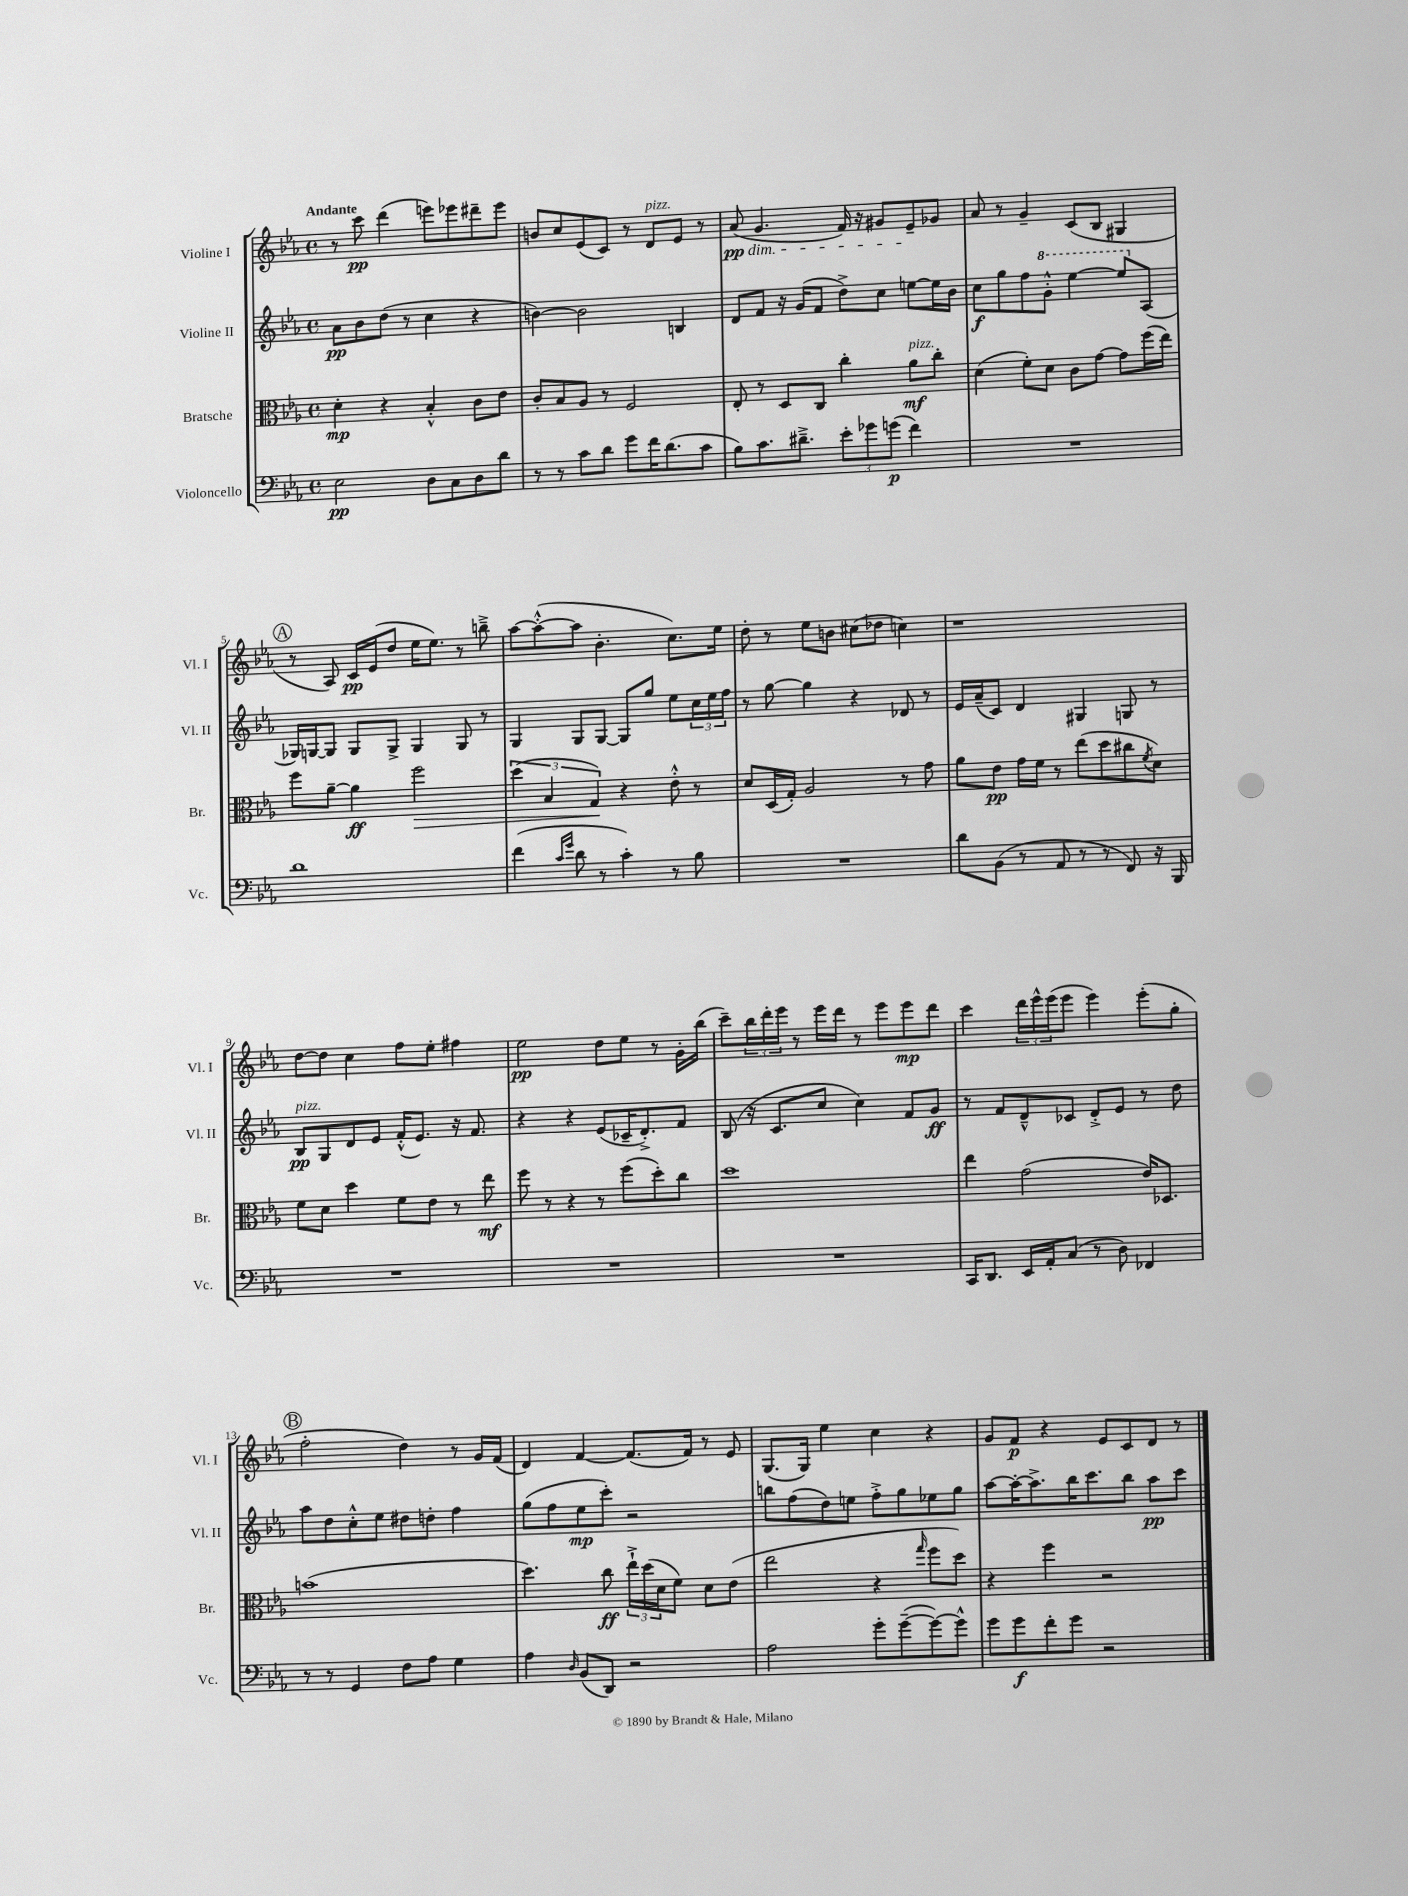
<<
\new StaffGroup <<
\new Staff = "s0" \with { instrumentName = "Violine I" shortInstrumentName = "Vl. I" } {
    \clef treble \key ees \major \defaultTimeSignature \time 4/4 \tempo "Andante"
    r8 c'''8\pp d'''4( e'''8) ees'''8 dis'''8-- ees'''8 |
    b'8 c''8 ees'8( c'8) r8 d'8^\markup { \italic "pizz." } ees'8 r8 |
    aes'8\pp\dim( g'4. f'16) r16 gis'8 ees'8--\! ges'8 |
    aes'8 r8 g'4-- c'8( bes8 gis4 |
    \mark \markup { \circle "A" } r8 aes8) c'16\pp ees'16( d''8 ees''16 ees''8.) r8 b''8---> |
    aes''8~ aes''8~-.-^( aes''8 bes'4.-. c''8.) ees''16 |
    d''8-. r8 ees''8 b'8 cis''8( des''8 c''4) |
    r1 |
    d''8~ d''8 c''4 f''8 ees''8-. fis''4 |
    ees''2\pp d''8 ees''8 r8 g'16-. bes''16( |
    c'''8--) \tuplet 3/2 { bes''16 d'''16-. ees'''16 } r8 ees'''16 d'''16 r8 ees'''8 ees'''8\mp d'''8 |
    c'''4 \tuplet 3/2 { d'''16 ees'''16-^ ees'''16( } ees'''8 ees'''4) ees'''8-.( g''8-. |
    \mark \markup { \circle "B" } f''2-. d''4) r8 g'16 f'16( |
    d'4) f'4~ f'8.( f'16) r8 ees'8 |
    g8.( g16) ees''4 c''4 r4 |
    g'8 f'8\p r4 ees'8 c'8 d'8 r8 \bar "|." |
}
\new Staff = "s1" \with { instrumentName = "Violine II" shortInstrumentName = "Vl. II" } {
    \clef treble \key ees \major \defaultTimeSignature \time 4/4
    aes'8\pp bes'8 d''8( r8 c''4 r4 |
    b'4~) b'2 b4 |
    d'8 f'8 r16 g'16( f'8 d''8->) c''8 e''8~ e''16 bes'16 |
    c''8\f g''8 f''8 \ottava #1 g''8-.-^ ees'''4~ ees'''8 \ottava #0 aes8( |
    \mark \markup { \circle "A" } ges16) g16~ g8 g8 g8-> g4 g8 r8 |
    g4 g8 g8~ g8 g''8 ees''8 \tuplet 3/2 { c''16 ees''16 f''16 } |
    r8 g''8~ g''4 r4 des'8 r8 |
    ees'16 aes'16--( c'8) d'4 gis4 g8 r8 |
    bes8\pp^\markup { \italic "pizz." } g8 d'8 ees'8 f'16-.-^( ees'8.) r16 f'8. |
    r4 r4 ees'8( ces'16-- d'8.-.->) f'8 |
    bes8( r16 c'8. c''8 c''4) f'8 g'8\ff |
    r8 f'8 d'8---^ ces'8 d'8-.-> ees'8 r8 d''8 |
    \mark \markup { \circle "B" } aes''8 d''8 c''8-.-^ ees''8 dis''8 d''8-. f''4 |
    g''8( f''8 ees''8\mp c'''8-.) r2 |
    b''8 f''8( d''8) e''8 f''8-.-> g''8 ees''8 g''8 |
    aes''8~ aes''16~-. aes''8.-> bes''16 c'''8. bes''8 aes''8\pp c'''8 \bar "|." |
}
\new Staff = "s2" \with { instrumentName = "Bratsche" shortInstrumentName = "Br." } {
    \clef alto \key ees \major \defaultTimeSignature \time 4/4
    d'4-.\mp r4 bes4-.-^ c'8 ees'8 |
    c'8-. bes8 aes8 r8 f2 |
    ees8-. r8 d8 c8 c''4-. aes'8\mf^\markup { \italic "pizz." } c''8-. |
    d'4( f'8-.) d'8 c'8 g'8~ g'8 f''16( ees''16) |
    \mark \markup { \circle "A" } f''8 aes'8~-- aes'4\ff f''2\> |
    \tuplet 3/2 { d''4( bes4 g4\!) } r4 ees'8-.-^ r8 |
    d'8 d16( g16-.) aes2 r8 g'8 |
    aes'8 ees'8\pp g'16 f'16 r8 ees''8( d''8 cis''8 \acciaccatura { f'8 } d'8) |
    f'8 d'8 d''4 f'8 ees'8 r8 ees''8\mf |
    f''8 r8 r4 r8 f''8( d''8-.) c''8 |
    d''1 |
    ees''4 g'2( ees'16) des8. |
    \mark \markup { \circle "B" } b'1( |
    d''4.) c''8\ff \tuplet 3/2 { ees''16-!-> d''16( d'16 } f'8) d'8 ees'8( |
    ees''2 r4 \grace { g''16 } f''8 d''8) |
    r4 f''4 r2 \bar "|." |
}
\new Staff = "s3" \with { instrumentName = "Violoncello" shortInstrumentName = "Vc." } {
    \clef bass \key ees \major \defaultTimeSignature \time 4/4
    ees2\pp d8 c8 d8 d'8 |
    r8 r8 c'8 d'8 g'8 f'16 d'8.( c'8 |
    bes8) c'8. dis'8.---> \tuplet 3/2 { ees'8-. ges'8 g'8\p( } f'4) |
    R1 |
    \mark \markup { \circle "A" } d'1 |
    f'4( \grace { c'16 g'16 } d'8 r8 c'4-.) r8 bes8 |
    R1 |
    d'8 bes,8( r8 aes,8 r8 r8 f,8) r16 bes,,16 |
    R1 |
    R1 |
    R1 |
    c,16 d,8. ees,16 aes,16-. c8( r8 d8) fes,4 |
    \mark \markup { \circle "B" } r8 r8 g,4 f8 aes8 g4 |
    aes4 \grace { d16 } bes,8( d,8) r2 |
    aes2 g'8-. g'8~--( g'8~) g'8-^ |
    g'8 g'8\f f'8-. g'8 r2 \bar "|." |
}
>>
>>
